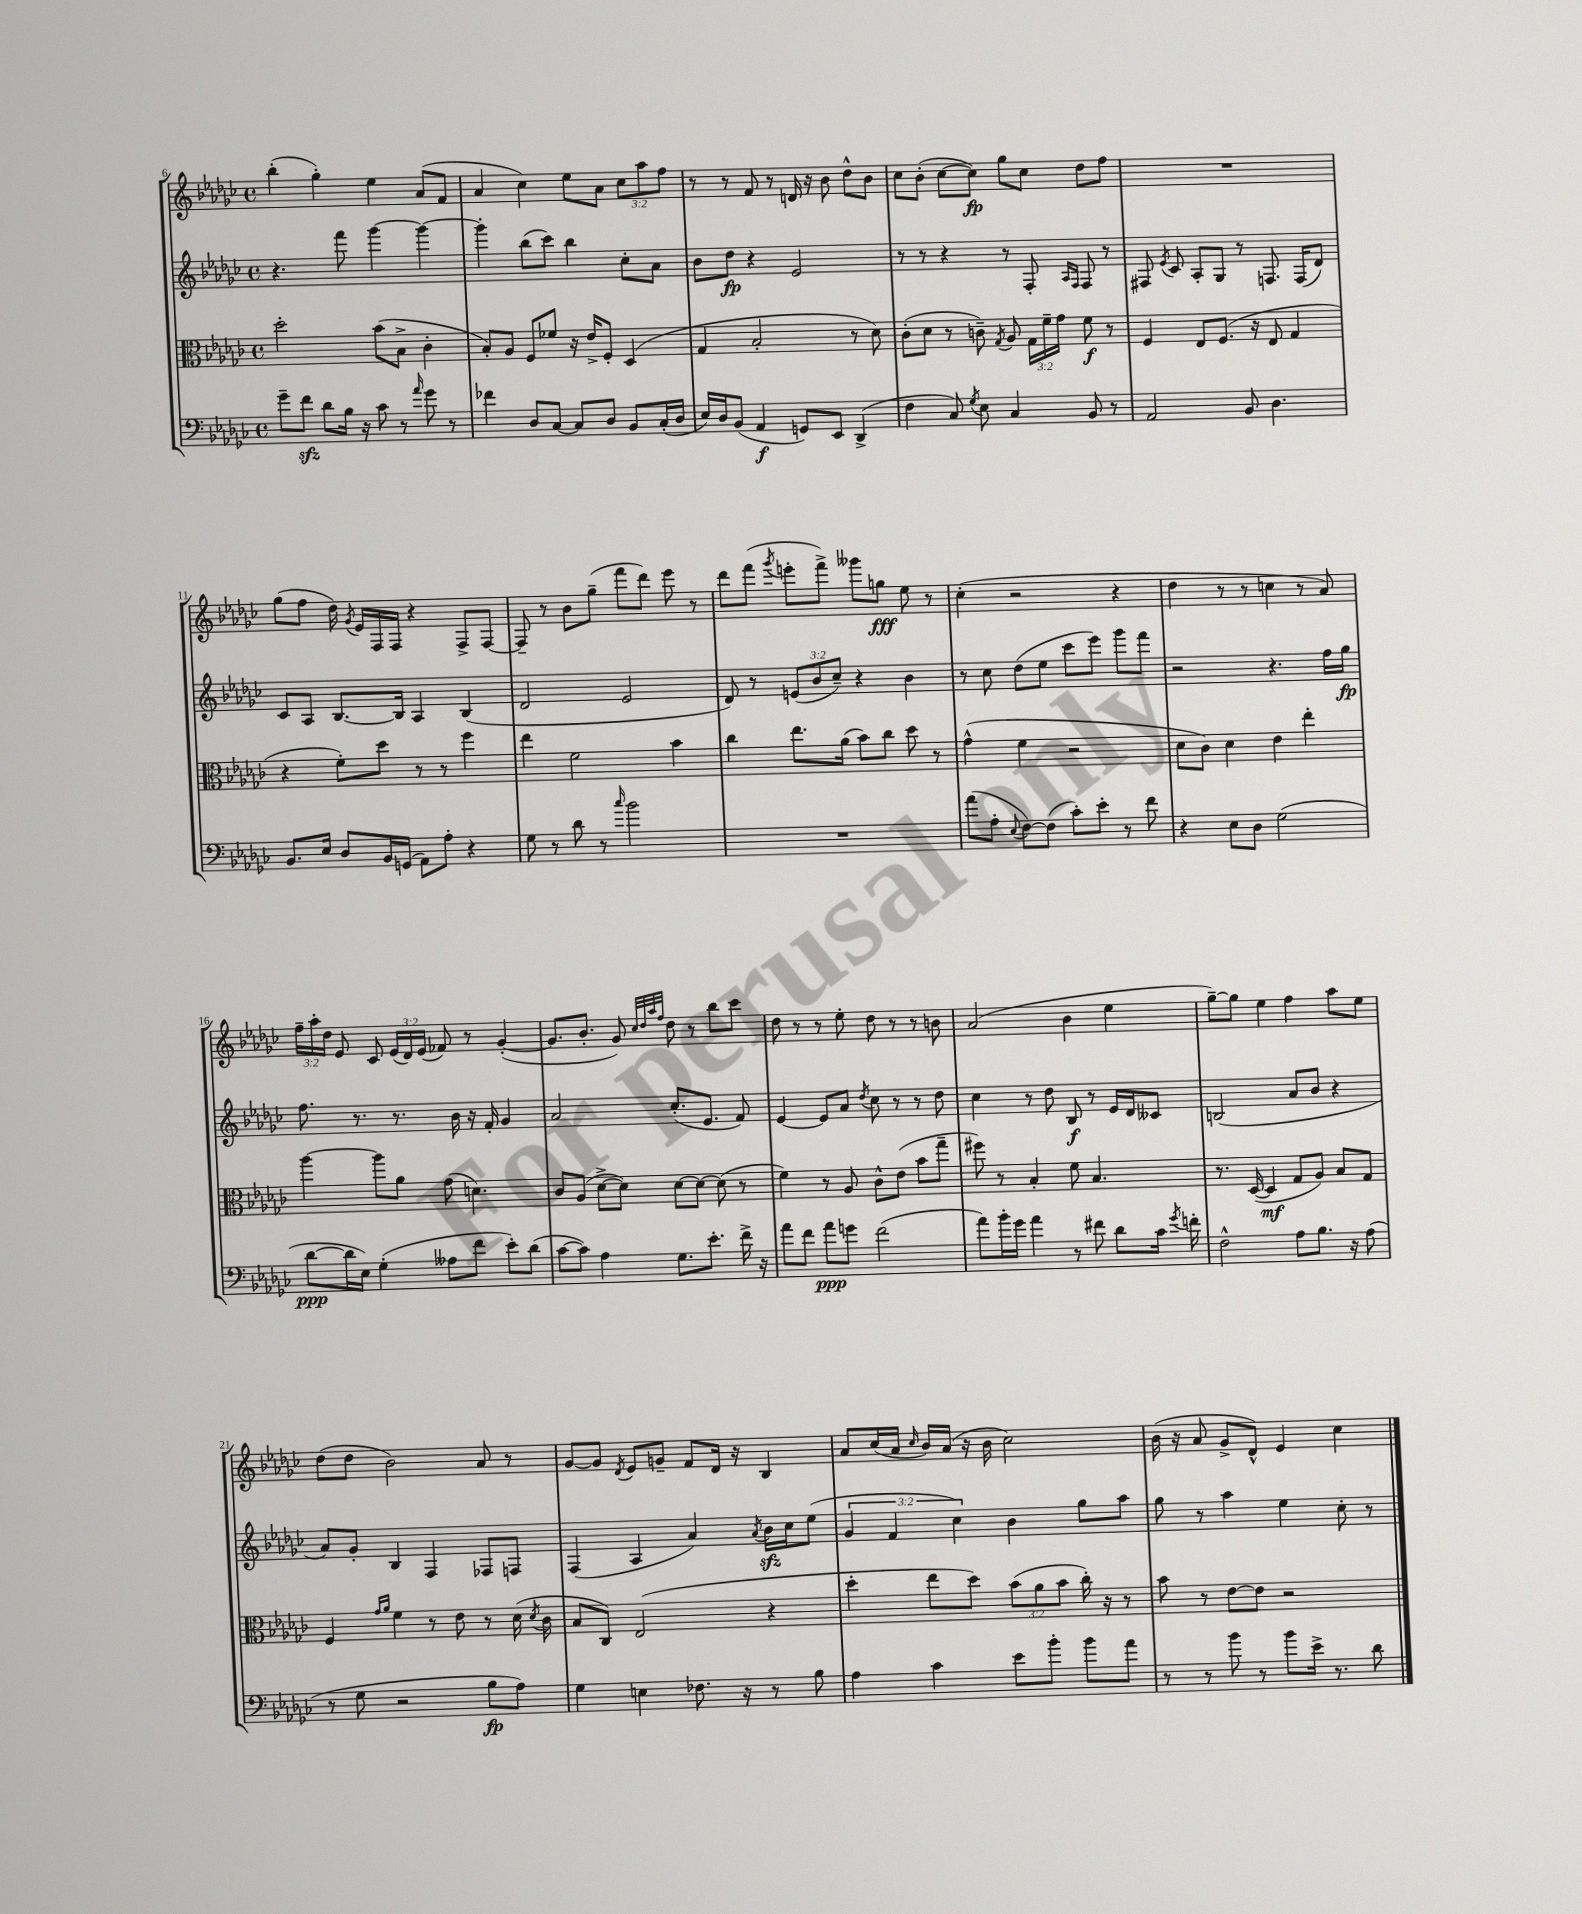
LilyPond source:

<<
\new StaffGroup <<
\new Staff = "s0" {
    \clef treble \key ges \major \defaultTimeSignature \time 4/4 \override Staff.TupletNumber.text = #tuplet-number::calc-fraction-text
    \autoBeamOff bes''4-.( ges''4-.) ees''4 aes'8[( f'8] |
    aes'4 ces''4) ees''8[ aes'8] \tuplet 3/2 { ces''8[ aes''8 f''8] } |
    r8 r8 f'8 r8 d'16 r16 bes'8 des''8[-^ bes'8] |
    ces''8[ bes'8]-.( ces''8[~ ces''8]\fp) ges''8[ ces''8] des''8[ f''8] |
    R1 |
    ges''8[( f''8] des''16) \acciaccatura { ges'8 } ees'16[ f16 f16] r4 f8[-> f8]~ |
    f8-- r8 bes'8[ ges''8]--( f'''8[ des'''8]) ees'''8 r8 |
    des'''8[ f'''8]( \acciaccatura { ges'''8 } e'''8[-. f'''8]->) geses'''8[ g''8]\fff ees''8 r8 |
    ces''4-.( r2 r4 |
    des''4 r8 r8 c''4 r8 aes'8) |
    \tuplet 3/2 { f''16[-- aes''16-. des''16] } ees'8 ces'8 \tuplet 3/2 { ees'16[( des'16) ees'16]( } fes'8) r8 ges'4~-.( |
    ges'8.[ bes'8.]-. ges'8) \grace { ces''32[ des''32 aes''32 f''32] } des''8 r8 bes''8[ ces'''8] |
    des''8 r8 r8 ees''8-. des''8 r8 r8 b'8 |
    aes'2( bes'4 ees''4 |
    ges''8[~--) ges''8] ees''4 f''4 aes''8[ ees''8] |
    des''8[( des''8] bes'2) aes'8 r8 |
    ges'8[~ ges'8] \acciaccatura { des'8 } ees'8[ g'8]-- f'8[ des'16] r16 bes4 |
    aes'8[ ces''16( aes'16] \grace { ces''16 } bes'16[) aes'16]( r16 bes'16 ces''2) |
    bes'16( r16 aes'8 ges'8[-> des'8]-^) ees'4 ces''4 \bar "|." |
}
\new Staff = "s1" {
    \clef treble \key ges \major \defaultTimeSignature \time 4/4 \override Staff.TupletNumber.text = #tuplet-number::calc-fraction-text
    \autoBeamOff r4. f'''8 ges'''4~ ges'''4~ |
    ges'''4-. bes''8[( ces'''8]) bes''4 ces''8[-. aes'8] |
    bes'8[ des''8]\fp r4 ees'2 |
    r8 r8 r4 r8 f8-. \grace { aes16[ f16] } f8 r8 |
    fis8 \acciaccatura { ees'8 } ces'8 aes8[-. ges8] r8 f8. f16[( des'8]) |
    ces'8[ aes8] bes8.[~ bes16] aes4 bes4( |
    des'2 ees'2 |
    des'8) r8 \tuplet 3/2 { e'8[( bes'8 ces''8]--) } r4 bes'4 |
    r8 ces''8 des''8[( ees''8] ces'''8[ ees'''8]) ges'''8[ f'''8] |
    r2 r4. f''16[ ges''16]\fp |
    f''8. r8. r8. bes'16 r16 f'16-. ges'4 |
    aes'2 ces''8.[-.( ees'8.] f'8) |
    ees'4~ ees'8[ aes'8] \acciaccatura { des''8 } ces''8 r8 r8 des''8 |
    ces''4 r8 des''8 bes8\f r8 ees'16[ des'16 ceses'8] |
    b2( aes'8[ bes'8] r4 |
    aes'8[) ges'8]-. bes4 f4 fes8[ f8] |
    f4( aes4 aes'4) \acciaccatura { aes'8 } bes'16[\sfz ces''16 ees''8]( |
    \tuplet 3/2 { ges'4 f'4 ces''4) } bes'4 ges''8[ aes''8] |
    ges''8 r8 aes''4 ees''4 ces''8-. r8 \bar "|." |
}
\new Staff = "s2" {
    \clef alto \key ges \major \defaultTimeSignature \time 4/4 \override Staff.TupletNumber.text = #tuplet-number::calc-fraction-text
    \autoBeamOff des''2-. bes'8[( bes8]-> ces'4-. |
    bes8[-.) aes8] f8[ fes'8] r16 ees'16[-> f8]-. des4( |
    ges4 bes2-. r8 des'8) |
    ces'8[-.( des'8] r8 c'8--) \acciaccatura { ges8 } aes8 \tuplet 3/2 { ges16[ f'16-- ges'16] } f'8\f r8 |
    f4 ees8[ f8.]( r16 ees8 ges4 |
    r4 f'8[-.) des''8] r8 r8 f''4 |
    ees''4 f'2 bes'4 |
    ces''4 ees''8.[ aes'16]( bes'8[) ces''8] des''8 r8 |
    ges'4-^( f'4 r2 |
    des'8[ ces'8]) des'4 ees'4 ees''4-. |
    aes''4~ aes''8[ aes'8] ges'8( d'4.) |
    ces'8[ aes8]( des'8[~-> des'8]) des'8[~ des'8]~ des'8( r8 |
    f'4) r8 aes8 ces'8[-^ ees'8]( bes'8[ ges''8]-- |
    fis''8) r8 bes4-. f'8 bes4. |
    r8. des16~( des4\mf ges8[ aes8]) bes8[ ges8] |
    f4 \grace { ges'16[ aes'16] } f'4 r8 ees'8 r8 des'16( \acciaccatura { des'8 } ces'16 |
    bes8[ ces8]) ees2( r4 |
    des''4-. ees''8[ des''8]) \tuplet 3/2 { bes'8[( aes'8 bes'8] } ces''16-.) r16 r8 |
    bes'8 r8 ees'8[~ ees'8] r2 \bar "|." |
}
\new Staff = "s3" {
    \clef bass \key ges \major \defaultTimeSignature \time 4/4
    \autoBeamOff ges'8[-- f'8]\sfz des'8[ bes16] r16 ces'8 r8 \grace { aes'16 } ges'8 r8 |
    fes'4 des8[ ces8]~ ces8[ des8] bes,8[ ces16-.( des16] |
    ees16[) des16 bes,8]( aes,4\f g,8[) ees,8] des,4->( |
    f4 ces8) \acciaccatura { ges8 } ees8 ces4 bes,8 r8 |
    aes,2 bes,8 des4. |
    bes,8.[ ees16] des8[ bes,16 g,16]( aes,8[) aes8]-. r4 |
    ges8 r8 des'8 r8 \grace { ces''16 } bes'2 |
    R1 |
    aes'8[( aes8]-. \appoggiatura { ees8 } f8[~) f8]( ces'8[-.) ees'8]-. r8 f'8 |
    r4 ees8[ des8] ges2( |
    des'8[~\ppp des'16 ees16]) ges4-.( aeses8[ f'8] ees'8[-.) des'8]( |
    ces'8[~ ces'8]) aes4 ges8.[ ees'8.]-. f'16-> r16 |
    aes'8[ f'8] aes'8[\ppp g'8] f'2( |
    aes'8[) bes'16-. ges'16] aes'4 r8 fis'8 des'8[ ces'16] \acciaccatura { ges'8 } f'16-. |
    f2-^ aes8[ bes8.] r16 aes8( |
    r8 ges8 r2 bes8[\fp aes8]) |
    ges4 e4 fes8. r16 r8 bes8 |
    aes4 ces'4 ees'8[ bes'8]-. bes'8[ aes'8] |
    r8 r8 bes'8 r8 bes'8[ ees'16]-> r8. des'8 \bar "|." |
}
>>
>>
\layout { \context { \Score currentBarNumber = #6 } }
